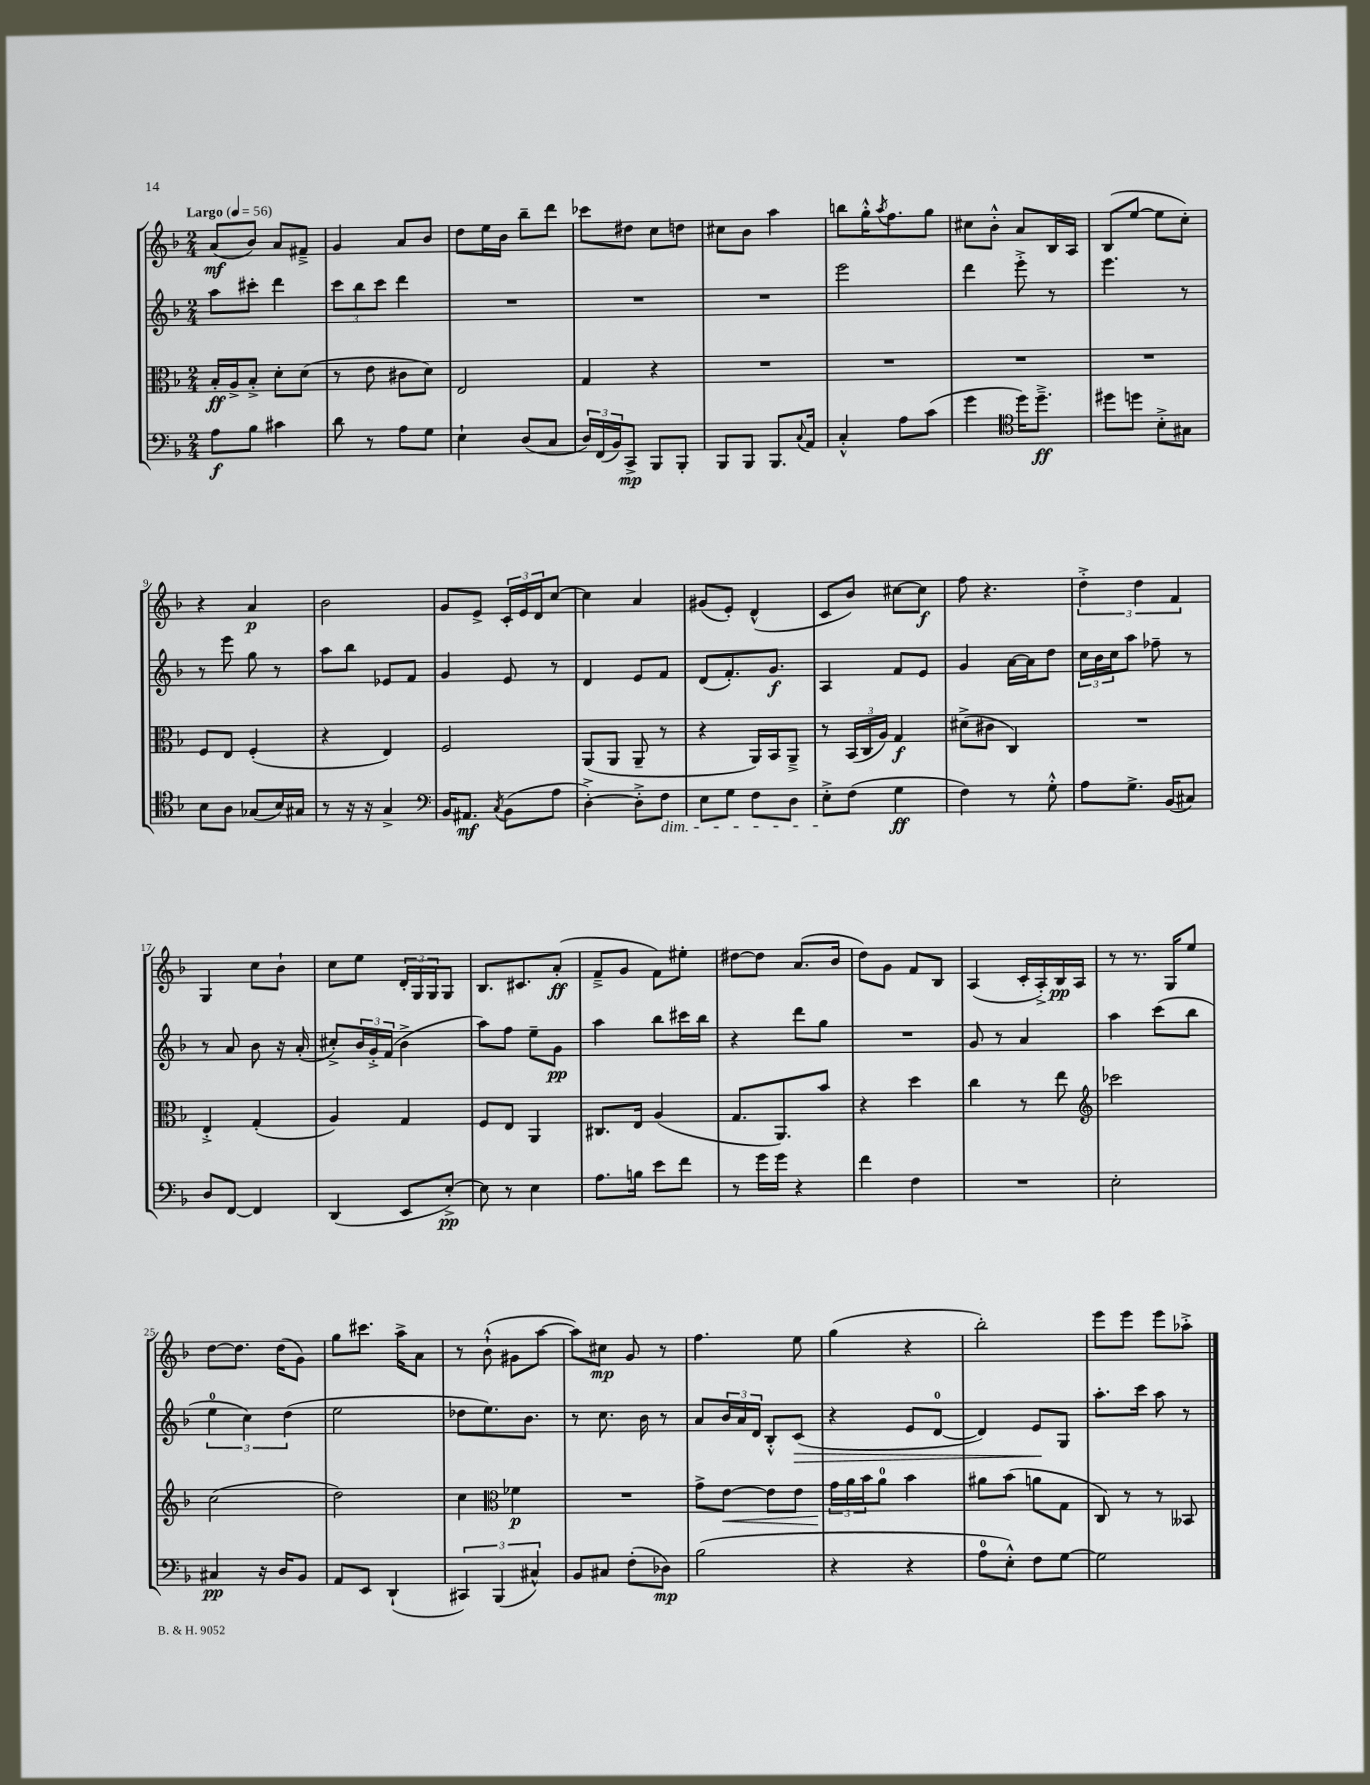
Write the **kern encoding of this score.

**kern	**dynam	**kern	**dynam	**kern	**dynam	**kern	**dynam
*part4	*part4	*part3	*part3	*part2	*part2	*part1	*part1
*staff4	*staff4	*staff3	*staff3	*staff2	*staff2	*staff1	*staff1
*clefF4	*	*clefC3	*	*clefG2	*	*clefG2	*
*k[b-]	*	*k[b-]	*	*k[b-]	*	*k[b-]	*
*M2/4	*	*M2/4	*	*M2/4	*	*M2/4	*
*MM56	*	*MM56	*	*MM56	*	*MM56	*
=1	=1	=1	=1	=1	=1	=1	=1
!	!	!	!	!	!	!LO:TX:a:B:t=Largo	!
8A\L	f	16B-'/LL	ff	8aa\L	.	(8a/L	mf
.	.	16A^/J	.	.	.	.	.
8B-\J	.	8B-'^/J	.	8ccc#X'\J	.	8b-/J)	.
4c#X\	.	8d'\L	.	4ddd\	.	8a/L	.
.	.	(8d\J	.	.	.	8f#X~^/J	.
=2	=2	=2	=2	=2	=2	=2	=2
8d\	.	8r	.	12ccc\L	.	4g/	.
.	.	.	.	12bb-\	.	.	.
8r	.	8e\	.	.	.	.	.
.	.	.	.	12ccc\J	.	.	.
8A\L	.	8c#X\L	.	4ddd\	.	8a/L	.
8G\J	.	8d\J)	.	.	.	8b-/J	.
=3	=3	=3	=3	=3	=3	=3	=3
4E`\	.	2E/	.	2r	.	8dd\L	.
.	.	.	.	.	.	16ee\L	.
.	.	.	.	.	.	16b-\JJ	.
(8D/L	.	.	.	.	.	8bb-~\L	.
8C/J	.	.	.	.	.	8ddd\J	.
=4	=4	=4	=4	=4	=4	=4	=4
24D/LL)	.	4G/	.	2r	.	8ccc-X\L	.
(24FF/	.	.	.	.	.	.	.
24BB-/J)	.	.	.	.	.	.	.
8CC^/J	mp	.	.	.	.	8dd#X\J	.
8BBB-/L	.	4r	.	.	.	8cc\L	.
8BBB-'/J	.	.	.	.	.	8ddn\J	.
=5	=5	=5	=5	=5	=5	=5	=5
8BBB-/L	.	2r	.	2r	.	8cc#X\L	.
8BBB-/J	.	.	.	.	.	8b-\J	.
8.BBB-/L	.	.	.	.	.	4aa\	.
8qqC/	.	.	.	.	.	.	.
16AA/Jk	.	.	.	.	.	.	.
=6	=6	=6	=6	=6	=6	=6	=6
4C'^^/	.	2r	.	2eee\	.	8bbn\L	.
.	.	.	.	.	.	16gg'^^\K	.
.	.	.	.	.	.	8qaa/	.
.	.	.	.	.	.	8.ff\	.
8A\L	.	.	.	.	.	.	.
(8c\J	.	.	.	.	.	8gg\J	.
=7	=7	=7	=7	=7	=7	=7	=7
4g\	.	2r	.	4ddd\	.	8cc#X\L	.
.	.	.	.	.	.	8b-'^^\J	.
*clefC4	*	*	*	*	*	*	*
16dd\KL)	.	.	.	8eee'^\	.	8a/L	.
8.dd~^\J	ff	.	.	.	.	.	.
.	.	.	.	8r	.	16B-/L	.
.	.	.	.	.	.	16A/JJ	.
=8	=8	=8	=8	=8	=8	=8	=8
8dd#X\L	.	2r	.	4.eee\	.	(8B-/L	.
8ddn\J	.	.	.	.	.	[8ee/J	.
8B-'^\L	.	.	.	.	.	8ee\L]	.
8G#X\J	.	.	.	8r	.	8cc'\J)	.
!!LO:LB:g=z
=9	=9	=9	=9	=9	=9	=9	=9
8B-\L	.	8F/L	.	8r	.	4r	.
8A\J	.	8E/J	.	8eee\	.	.	.
(8G-X/L	.	(4F'/	.	8gg\	.	4a/	p
16B-/L)	.	.	.	8r	.	.	.
16G#X/JJ	.	.	.	.	.	.	.
=10	=10	=10	=10	=10	=10	=10	=10
8r	.	4r	.	8aa\L	.	2b-\	.
16r	.	.	.	8bb-\J	.	.	.
16r	.	.	.	.	.	.	.
4G^/	.	4E/)	.	8e-X/L	.	.	.
.	.	.	.	8f/J	.	.	.
=11	=11	=11	=11	=11	=11	=11	=11
*clefF4	*	*	*	*	*	*	*
16BB-/KL	.	2F/	.	4g/	.	8g/L	.
8.AA#X/J	mf	.	.	.	.	.	.
.	.	.	.	.	.	8e^/J	.
8qC/	.	.	.	.	.	.	.
(8BB-\L	.	.	.	8e/	.	24c'/LL	.
.	.	.	.	.	.	24e/	.
.	.	.	.	.	.	24d/J	.
8A\J	.	.	.	8r	.	[8cc/J	.
=12	=12	=12	=12	=12	=12	=12	=12
[4D'^\)	.	(8AA/L	.	4d/	.	4cc\]	.
.	.	8AA/J	.	.	.	.	.
8D'^\L]	.	8AA~/	.	8e/L	.	4a/	.
!LO:TX:b:i:t=dim.	!	!	!	!	!	!	!
8F\J	.	8r	.	8f/J	.	.	.
=13	=13	=13	=13	=13	=13	=13	=13
8E\L	.	4r	.	(8d/L	.	(8g#X/L	.
8G\J	.	.	.	8.f'/)	.	8e'/J)	.
8F\L	.	16AA/LL)	.	.	.	(4d^^/	.
.	.	16BB-/J	.	8.g/J	f	.	.
8D\J	.	8AA~^/J	.	.	.	.	.
=14	=14	=14	=14	=14	=14	=14	=14
8E'^\L	.	8r	.	4A/	.	8c/L	.
(8F\J	.	(24BB-/LL	.	.	.	8b-/J)	.
.	.	24C/	.	.	.	.	.
.	.	24A/JJ)	.	.	.	.	.
4G\	ff	4G/	f	8f/L	.	[8cc#X\L	.
.	.	.	.	8e/J	.	8cc#\J]	f
=15	=15	=15	=15	=15	=15	=15	=15
4F\)	.	(8d#X^\L	.	4g/	.	8ff\	.
.	.	8c#X\J	.	.	.	4.r	.
8r	.	4C/)	.	[16a\LL	.	.	.
.	.	.	.	16a\J]	.	.	.
8G'^^\	.	.	.	8dd\J	.	.	.
=16	=16	=16	=16	=16	=16	=16	=16
8A\L	.	2r	.	24cc\LL	.	6dd'^\	.
.	.	.	.	24b-\	.	.	.
.	.	.	.	24cc\J	.	.	.
8.G^\J	.	.	.	8aa\J	.	.	.
.	.	.	.	.	.	6dd\	.
.	.	.	.	8ff-X~\	.	.	.
(16BB-/KL	.	.	.	.	.	.	.
.	.	.	.	.	.	6f/	.
8C#X/J)	.	.	.	8r	.	.	.
!!LO:LB:g=z
=17	=17	=17	=17	=17	=17	=17	=17
8D/L	.	4E'^/	.	8r	.	4G/	.
[8FF/J	.	.	.	8a/	.	.	.
4FF/]	.	(4G'/	.	8b-\	.	8cc\L	.
.	.	.	.	16r	.	8b-`\J	.
.	.	.	.	(16a'/	.	.	.
=18	=18	=18	=18	=18	=18	=18	=18
(4DD/	.	4A/)	.	8cc#X'^/L)	.	8cc\L	.
.	.	.	.	24b-/L	.	8ee\J	.
.	.	.	.	24g'^/	.	.	.
.	.	.	.	(24f/JJ	.	.	.
8EE/L	.	4G/	.	4b-^\	.	24d'/LL	.
.	.	.	.	.	.	24G/	.
.	.	.	.	.	.	24G/J	.
[8E'^/J)	pp	.	.	.	.	8G/J	.
=19	=19	=19	=19	=19	=19	=19	=19
8E\]	.	8F/L	.	8aa\L)	.	8.B-/L	.
8r	.	8E/J	.	8ff\J	.	.	.
.	.	.	.	.	.	8.c#X/	.
4E\	.	4AA/	.	8ee~\L	.	.	.
.	.	.	.	8g\J	pp	(8a'/J	ff
=20	=20	=20	=20	=20	=20	=20	=20
8.A\L	.	8.C#X/L	.	4aa\	.	8f~^/L	.
.	.	.	.	.	.	8g/J	.
16Bn\Jk	.	16E/Jk	.	.	.	.	.
8e\L	.	(4A/	.	8bb-\L	.	8f\L)	.
8f\J	.	.	.	16ccc#X\L	.	8ee#X'\J	.
.	.	.	.	16bb-\JJ	.	.	.
=21	=21	=21	=21	=21	=21	=21	=21
8r	.	8.G/L	.	4r	.	[8dd#X\L	.
16g\LL	.	.	.	.	.	8dd#\J]	.
16g\JJ	.	8.AA/)	.	.	.	.	.
4r	.	.	.	8ddd\L	.	(8.a/L	.
.	.	8b-/J	.	8gg\J	.	.	.
.	.	.	.	.	.	16b-/Jk	.
=22	=22	=22	=22	=22	=22	=22	=22
4f\	.	4r	.	2r	.	8dd\L)	.
.	.	.	.	.	.	8g\J	.
4F\	.	4dd\	.	.	.	8f/L	.
.	.	.	.	.	.	8B-/J	.
=23	=23	=23	=23	=23	=23	=23	=23
2r	.	4cc\	.	8g/	.	(4A/	.
.	.	.	.	8r	.	.	.
.	.	8r	.	4a/	.	16c'/LL	.
.	.	.	.	.	.	16A'^/)	.
.	.	8ee\	.	.	.	16B-/	pp
.	.	.	.	.	.	16A/JJ	.
=24	=24	=24	=24	=24	=24	=24	=24
*	*	*clefG2	*	*	*	*	*
2E'\	.	2ccc-X\	.	4aa\	.	8r	.
.	.	.	.	.	.	8.r	.
.	.	.	.	(8ccc\L	.	.	.
.	.	.	.	.	.	16G/KL	.
.	.	.	.	8bb-\J	.	8ee/J	.
!!LO:LB:g=z
=25	=25	=25	=25	=25	=25	=25	=25
4C#X/	pp	(2cc\	.	6ee\	.	[8dd\L	.
.	.	.	.	.	.	8.dd\J]	.
.	.	.	.	6cc\)	.	.	.
16r	.	.	.	.	.	.	.
16D/KL	.	.	.	.	.	(16dd\KL	.
.	.	.	.	(6dd\	.	.	.
8BB-/J	.	.	.	.	.	8g\J)	.
=26	=26	=26	=26	=26	=26	=26	=26
8AA/L	.	2dd\)	.	2ee\	.	8gg\L	.
8EE/J	.	.	.	.	.	8.ccc#X\J	.
(4DD`/	.	.	.	.	.	.	.
.	.	.	.	.	.	16aa^\KL	.
.	.	.	.	.	.	8a\J	.
=27	=27	=27	=27	=27	=27	=27	=27
6CC#X/)	.	4cc\	.	8dd-X\L	.	8r	.
.	.	.	.	8.ee\)	.	(8b-`^^\	.
(6BBB-/	.	.	.	.	.	.	.
*	*	*clefC3	*	*	*	*	*
.	.	4f-X\	p	.	.	8g#X\L	.
.	.	.	.	8.b-\J	.	.	.
6C#X^^/)	.	.	.	.	.	.	.
.	.	.	.	.	.	[8aa\J	.
=28	=28	=28	=28	=28	=28	=28	=28
8BB-/L	.	2r	.	8r	.	8aa\L])	.
8C#X/J	.	.	.	8.cc\	.	8cc#X\J	mp
(8F'\L	.	.	.	.	.	8g/	.
.	.	.	.	16b-\	.	.	.
8D-X\J)	mp	.	.	8r	.	8r	.
=29	=29	=29	=29	=29	=29	=29	=29
(2B-\	.	8g^\L	.	8a/L	.	4.ff\	.
!	!	!	!LO:HP:b	!	!	!	!
.	.	[8e\J	<	24b-/L	.	.	.
.	.	.	.	24a/	.	.	.
.	.	.	.	24d/JJ	.	.	.
.	.	8e\L]	.	8B-'^^/L	.	.	.
!	!	!	!	!	!LO:HP:b	!	!
.	.	8e\J	.	(8c/J	>	8ee\	.
=30	=30	=30	=30	=30	=30	=30	=30
4r	.	24g\LL	.	4r	.	(4gg\	.
.	.	24a\	[	.	.	.	.
.	.	24b-\J	.	.	.	.	.
.	.	8a\J	.	.	.	.	.
4r	.	4b-\	.	8e/L	.	4r	.
.	.	.	.	[8d/J	.	.	.
=31	=31	=31	=31	=31	=31	=31	=31
8A\L	.	8a#X\L	.	4d/])	.	2bb-'\)	.
8E'^^\J)	.	(8b-\J	.	.	.	.	.
8F\L	.	8an\L	.	8e/L	.	.	.
[8G\J	.	8G\J	.	8G/J	]	.	.
=32	=32	=32	=32	=32	=32	=32	=32
2G\]	.	8C/)	.	8.aa'\L	.	8eee\L	.
.	.	8r	.	.	.	8eee\J	.
.	.	.	.	16ccc\Jk	.	.	.
.	.	8r	.	8aa\	.	8eee\L	.
.	.	8BB--X/	.	8r	.	8aa-X'^\J	.
==	==	==	==	==	==	==	==
*-	*-	*-	*-	*-	*-	*-	*-
